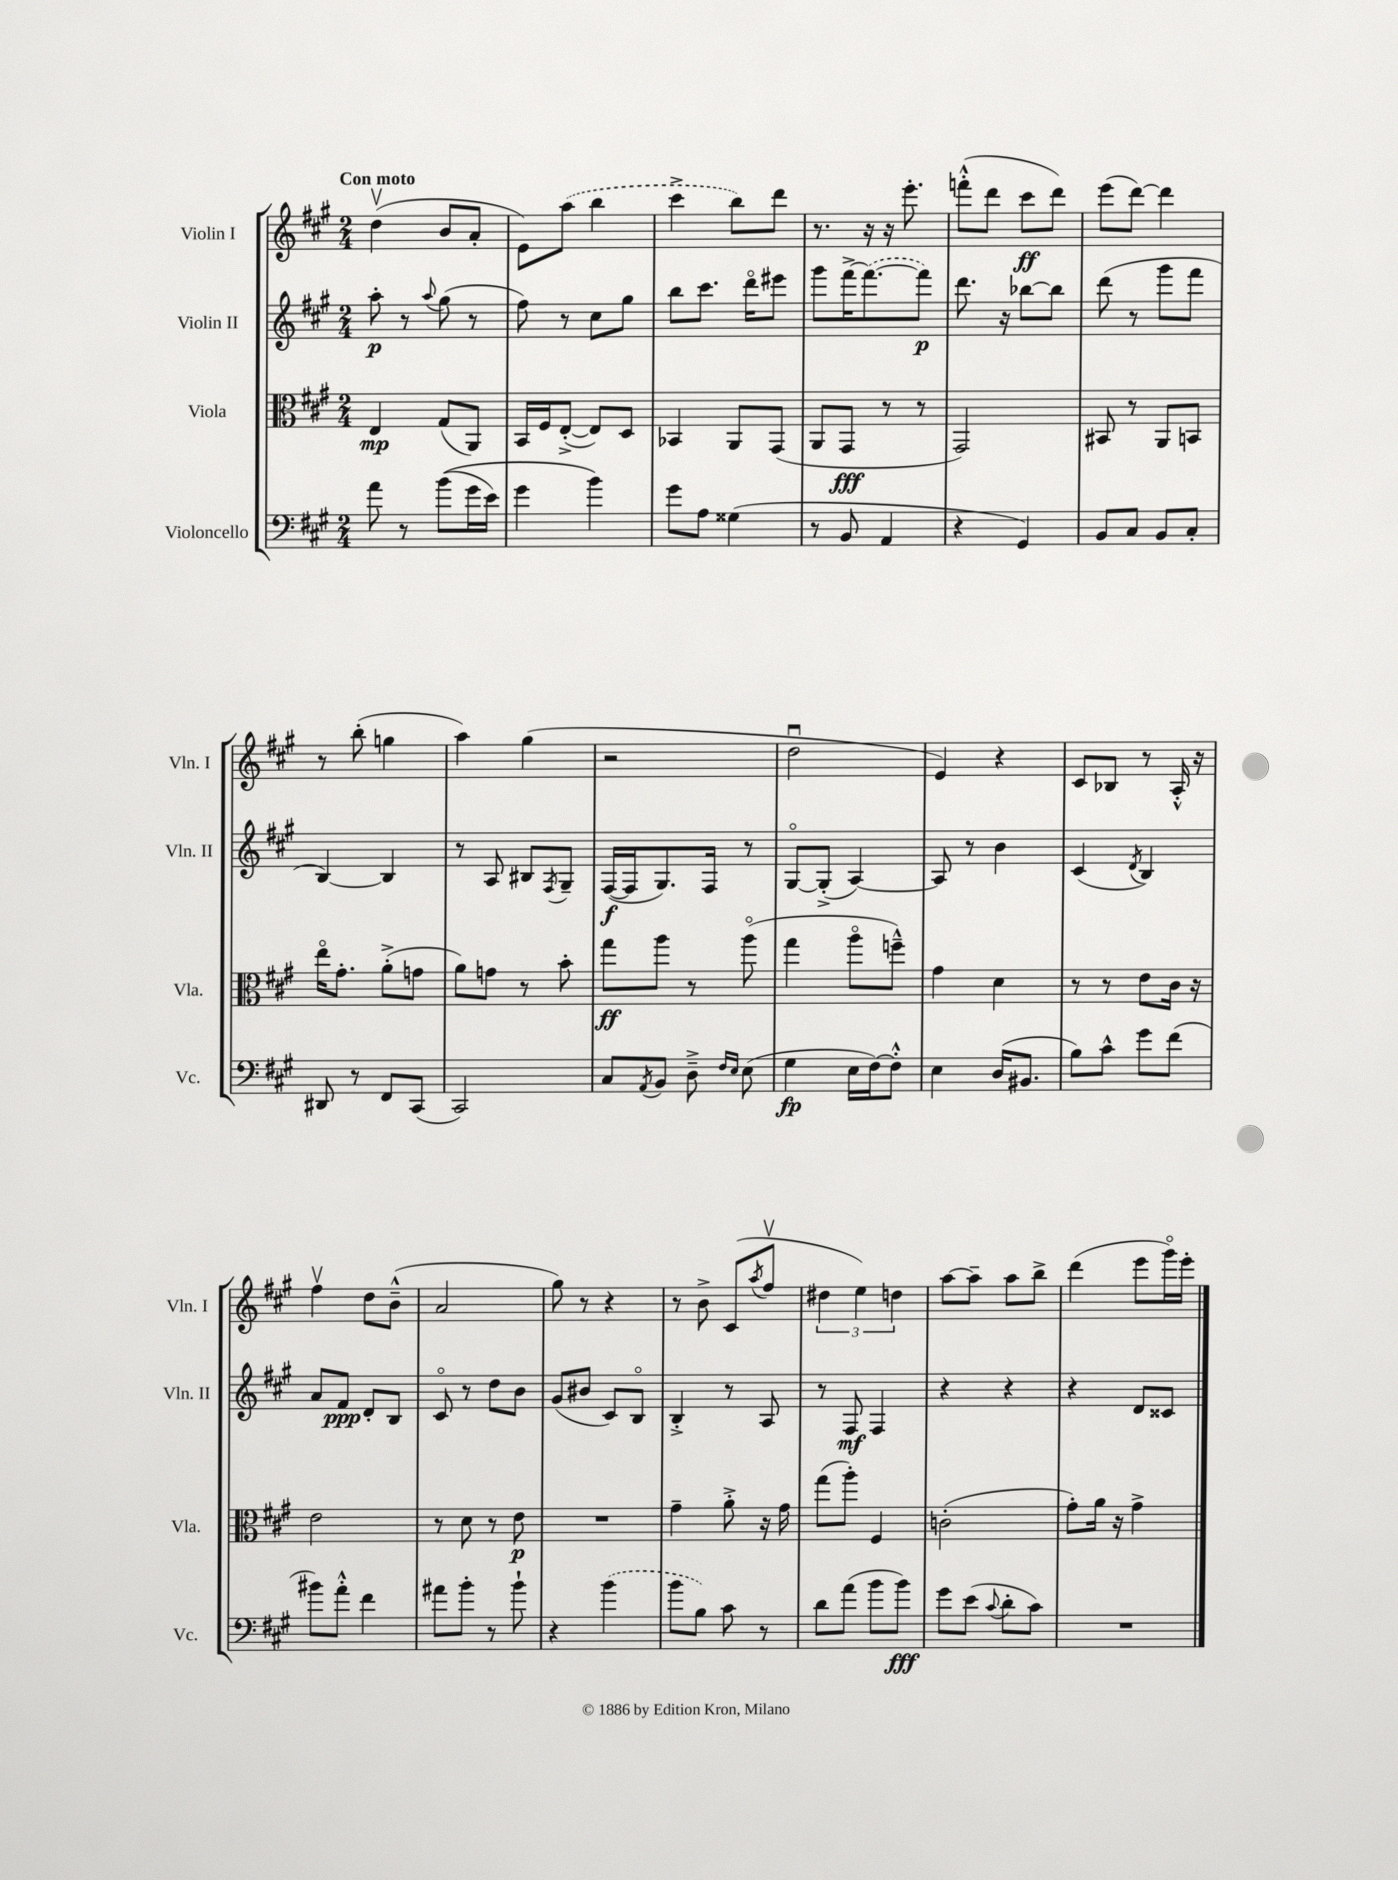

**kern	**dynam	**kern	**dynam	**kern	**dynam	**kern	**dynam
*part4	*part4	*part3	*part3	*part2	*part2	*part1	*part1
*staff4	*staff4	*staff3	*staff3	*staff2	*staff2	*staff1	*staff1
*I"Violoncello	*	*I"Viola	*	*I"Violin II	*	*I"Violin I	*
*I'Vc.	*	*I'Vla.	*	*I'Vln. II	*	*I'Vln. I	*
*clefF4	*	*clefC3	*	*clefG2	*	*clefG2	*
*k[f#c#g#]	*	*k[f#c#g#]	*	*k[f#c#g#]	*	*k[f#c#g#]	*
*M2/4	*	*M2/4	*	*M2/4	*	*M2/4	*
=1	=1	=1	=1	=1	=1	=1	=1
!	!	!	!	!	!	!LO:TX:a:B:t=Con moto	!
8a\	.	4E/	mp	8aa'\	p	(4ddv\	.
8r	.	.	.	8r	.	.	.
.	.	.	.	8qqaa/	.	.	.
((8b\L	.	(8G#/L	.	(8gg#\	.	8b/L	.
16g#\L	.	8AA/J)	.	8r	.	8a'/J	.
16e\JJ)	.	.	.	.	.	.	.
=2	=2	=2	=2	=2	=2	=2	=2
4g#\	.	16BB/LL	.	8ff#\)	.	8e\L)	.
.	.	16F#/J	.	.	.	.	.
.	.	([8E'^/J	.	8r	.	(8aa\J	.
4b\)	.	8E/L])	.	8cc#\L	.	4bb\	.
.	.	8D/J	.	8gg#\J	.	.	.
=3	=3	=3	=3	=3	=3	=3	=3
8g#\L	.	4BB-X/	.	8bb\L	.	4ccc#^\	.
8A\J	.	.	.	8.ccc#\J	.	.	.
(4G##X\	.	8AA/L	.	.	.	8bb\L)	.
.	.	.	.	16ddd\KL	.	.	.
.	.	(8GG#/J	.	8eee#X\J	.	8ddd\J	.
=4	=4	=4	=4	=4	=4	=4	=4
8r	.	8AA/L	.	8ggg#\L	.	8.r	.
8BB/	.	8GG#/J	fff	[16fff#^\K	.	.	.
.	.	.	.	(8.fff#\_	.	16r	.
4AA/	.	8r	.	.	.	16r	.
.	.	.	.	.	.	8.eee'\	.
.	.	8r	.	8fff#\J])	p	.	.
=5	=5	=5	=5	=5	=5	=5	=5
4r	.	2GG#/)	.	8.ddd\	.	(8fffn'^^\L	.
.	.	.	.	.	.	8ddd\J	.
.	.	.	.	16r	.	.	.
4GG#/)	.	.	.	[8bb-X\L	.	8ccc#\L	ff
.	.	.	.	8bb-\J]	.	8ddd\J)	.
=6	=6	=6	=6	=6	=6	=6	=6
8BB/L	.	8BB#X/	.	(8ddd\	.	(8eee\L	.
8C#/J	.	8r	.	8r	.	[8ddd\J)	.
8BB/L	.	8AA/L	.	8ggg#\L	.	4ddd\]	.
8C#'/J	.	8BBn/J	.	8fff#\J	.	.	.
!!LO:LB:g=z
=7	=7	=7	=7	=7	=7	=7	=7
8DD#X/	.	16ee\KL	.	[4B/)	.	8r	.
.	.	8.g#'\J	.	.	.	.	.
8r	.	.	.	.	.	(8bb'\	.
8FF#/L	.	(8a'^\L	.	4B/]	.	4ggn\	.
(8CC#/J	.	8gn\J	.	.	.	.	.
=8	=8	=8	=8	=8	=8	=8	=8
2CC#/)	.	8a\L)	.	8r	.	4aa\)	.
.	.	8gn\J	.	8A/	.	.	.
.	.	8r	.	8B#X/L	.	(4gg#\	.
.	.	.	.	8qF#/	.	.	.
.	.	8b'\	.	8G#~/J	.	.	.
=9	=9	=9	=9	=9	=9	=9	=9
8C#/L	.	8gg#\L	ff	([16F#/LL	f	2r	.
.	.	.	.	16F#/J]	.	.	.
8qAA/	.	.	.	.	.	.	.
8BB/J	.	8aa\J	.	8.G#/)	.	.	.
8D~^\	.	8r	.	.	.	.	.
.	.	.	.	16F#/Jk	.	.	.
16qqF#/LL	.	.	.	.	.	.	.
16qqE/JJ	.	.	.	.	.	.	.
(8E\	.	(8aa\	.	8r	.	.	.
=10	=10	=10	=10	=10	=10	=10	=10
4G#\	fp	4gg#\	.	[8G#/L	.	2ddu\	.
.	.	.	.	(8G#'^/J]	.	.	.
16E\LL	.	8aa\L	.	[4A/)	.	.	.
[16F#\J)	.	.	.	.	.	.	.
8F#'^^\J]	.	8ffn~^^\J)	.	.	.	.	.
=11	=11	=11	=11	=11	=11	=11	=11
4E\	.	4g#\	.	8A/]	.	4e/)	.
.	.	.	.	8r	.	.	.
(16D/KL	.	4d\	.	4b\	.	4r	.
8.BB#X/J	.	.	.	.	.	.	.
=12	=12	=12	=12	=12	=12	=12	=12
8B\L)	.	8r	.	(4c#/	.	8c#/L	.
8c#^^\J	.	8r	.	.	.	8B-X/J	.
.	.	.	.	8qd/	.	.	.
8g#\L	.	8e\L	.	4B/)	.	8r	.
(8f#\J	.	16c#\Jk	.	.	.	16A'^^/	.
.	.	16r	.	.	.	16r	.
!!LO:LB:g=z
=13	=13	=13	=13	=13	=13	=13	=13
8b#X\L)	.	2e\	.	8a/L	.	4ff#v\	.
8a'^^\J	.	.	.	8f#/J	ppp	.	.
4f#\	.	.	.	8d'/L	.	8dd\L	.
.	.	.	.	8B/J	.	(8b~^^\J	.
=14	=14	=14	=14	=14	=14	=14	=14
8a#X\L	.	8r	.	8c#/	.	2a/	.
8b'\J	.	8d\	.	8r	.	.	.
8r	.	8r	.	8dd\L	.	.	.
8b`\	.	8e\	p	8b\J	.	.	.
=15	=15	=15	=15	=15	=15	=15	=15
4r	.	2r	.	(8g#/L	.	8gg#\)	.
.	.	.	.	8b#X/J	.	8r	.
(4b\	.	.	.	8c#/L)	.	4r	.
.	.	.	.	8B/J	.	.	.
=16	=16	=16	=16	=16	=16	=16	=16
8b\L	.	4g#~\	.	4B'^/	.	8r	.
8B\J)	.	.	.	.	.	8b^\	.
8c#\	.	8a'^\	.	8r	.	(8c#/L	.
.	.	.	.	.	.	8qaa/	.
8r	.	16r	.	8A/	.	8ff#v/J	.
.	.	16g#\	.	.	.	.	.
=17	=17	=17	=17	=17	=17	=17	=17
8d\L	.	(8gg#\L	.	8r	.	6dd#X\	.
(8a\J	.	8aa'\J)	.	8F#/	mf	.	.
.	.	.	.	.	.	6ee\)	.
8b\L	.	4F#/	.	4F#/	.	.	.
.	.	.	.	.	.	6ddn\	.
8b\J)	fff	.	.	.	.	.	.
=18	=18	=18	=18	=18	=18	=18	=18
8g#\L	.	(2cn'\	.	4r	.	[8aa\L	.
(8e\J	.	.	.	.	.	8aa~\J]	.
8qqc#/	.	.	.	.	.	.	.
8d'\L	.	.	.	4r	.	8aa\L	.
8c#\J)	.	.	.	.	.	8bb^\J	.
=19	=19	=19	=19	=19	=19	=19	=19
2r	.	8g#'\L)	.	4r	.	(4ddd\	.
.	.	16a\Jk	.	.	.	.	.
.	.	16r	.	.	.	.	.
.	.	4g#^\	.	8d/L	.	8eee\L	.
.	.	.	.	8c##X/J	.	16ggg#\L)	.
.	.	.	.	.	.	16eee'\JJ	.
==	==	==	==	==	==	==	==
*-	*-	*-	*-	*-	*-	*-	*-
